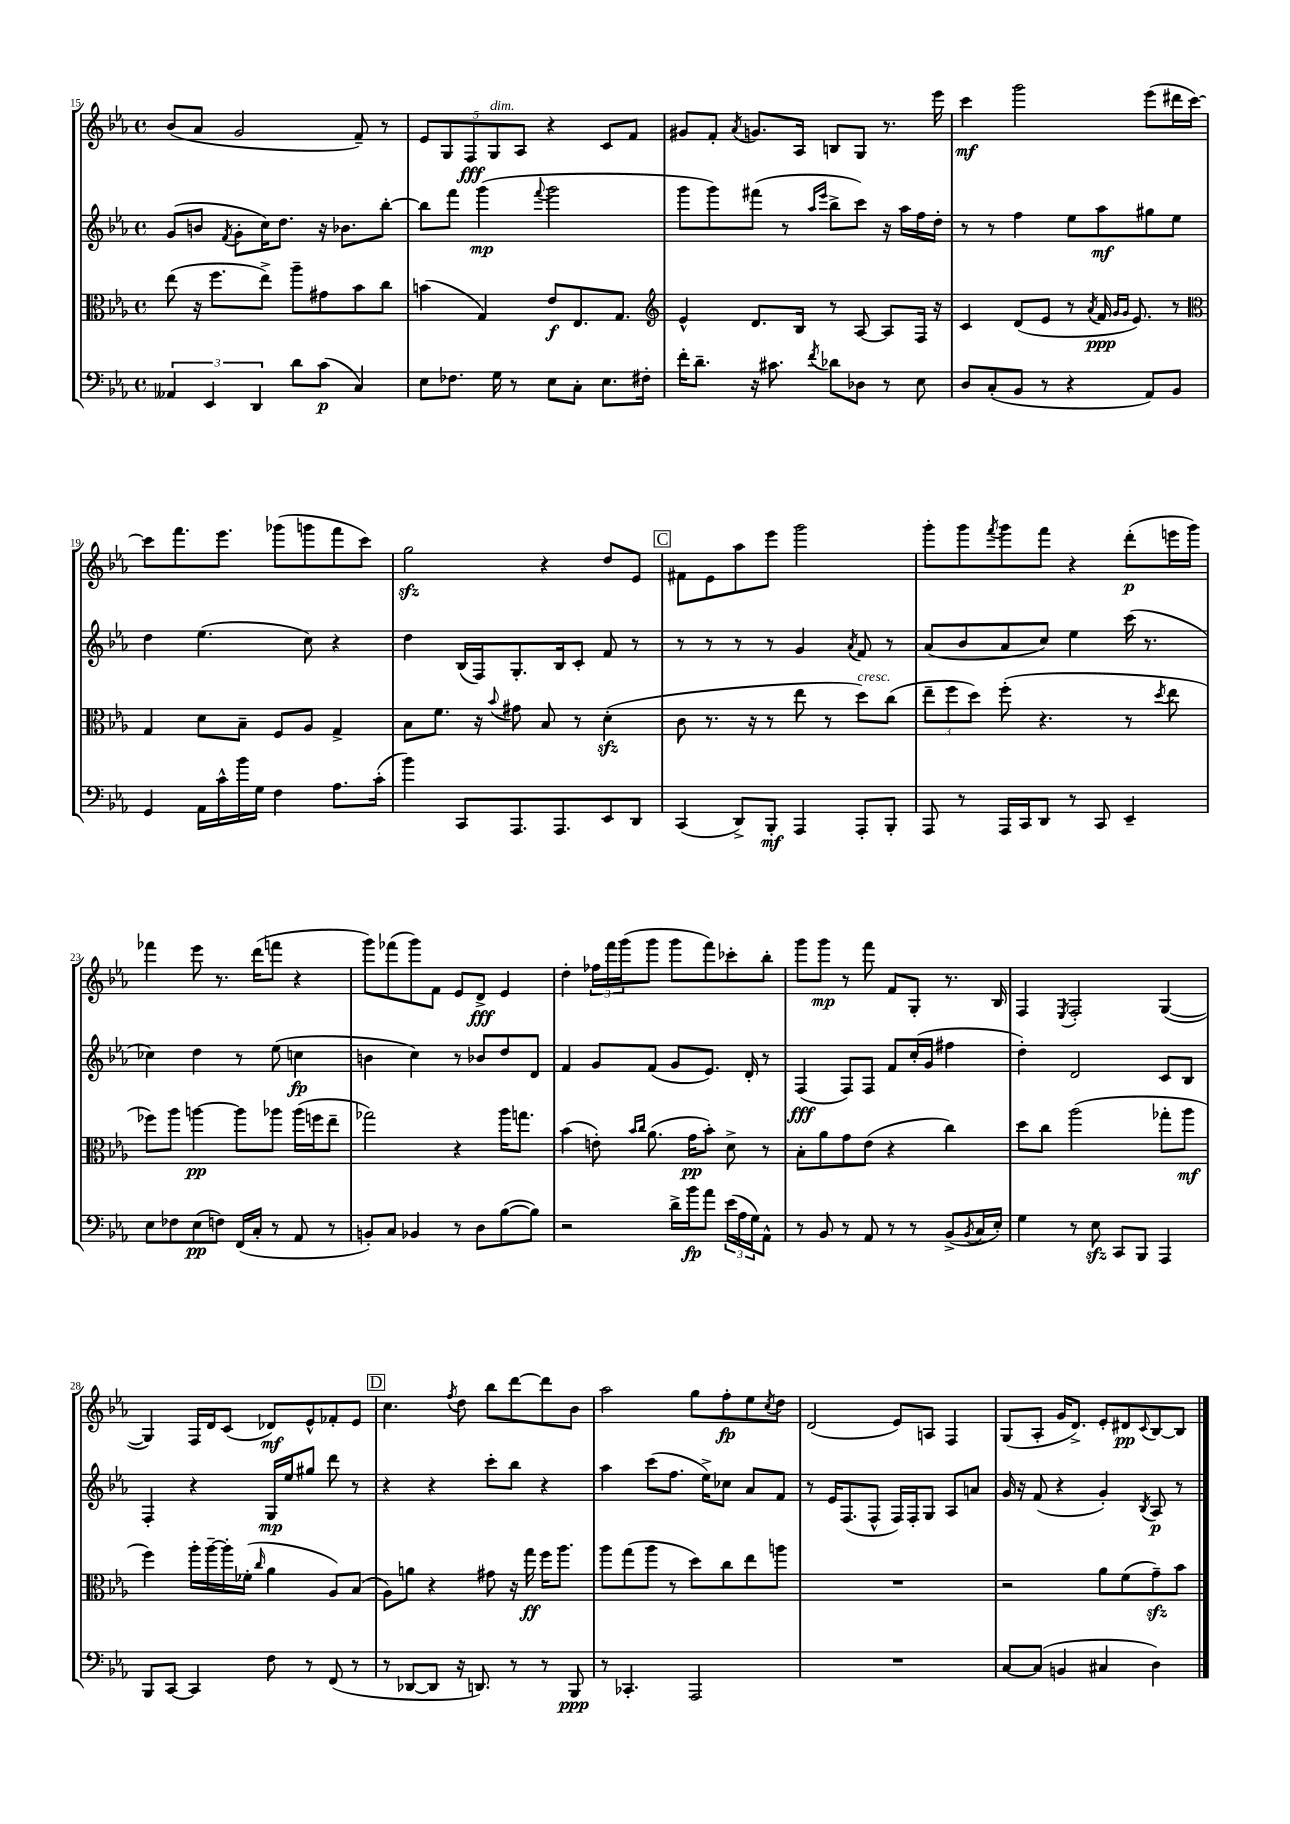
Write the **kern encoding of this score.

**kern	**dynam	**kern	**dynam	**kern	**dynam	**kern	**dynam
*part4	*part4	*part3	*part3	*part2	*part2	*part1	*part1
*staff4	*staff4	*staff3	*staff3	*staff2	*staff2	*staff1	*staff1
*clefF4	*	*clefC3	*	*clefG2	*	*clefG2	*
*k[b-e-a-]	*	*k[b-e-a-]	*	*k[b-e-a-]	*	*k[b-e-a-]	*
*M4/4	*	*M4/4	*	*M4/4	*	*M4/4	*
*met(c)	*	*met(c)	*	*met(c)	*	*met(c)	*
=15	=15	=15	=15	=15	=15	=15	=15
6AA--X/	.	(8ee-\	.	(8g/L	.	(8b-/L	.
.	.	16r	.	8bn/J	.	8a-/J	.
6EE-/	.	.	.	.	.	.	.
.	.	8.ff\L	.	.	.	.	.
.	.	.	.	8qf/	.	.	.
.	.	.	.	8g'\L	.	2g/	.
6DD/	.	.	.	.	.	.	.
.	.	8ee-^\J)	.	16cc\K)	.	.	.
.	.	.	.	8.dd\J	.	.	.
8d\L	.	8aa-~\L	.	.	.	.	.
(8c\J	p	8g#X\	.	16r	.	.	.
.	.	.	.	8.b-X\L	.	.	.
4C/)	.	8b-\	.	.	.	8f~/)	.
.	.	8cc\J	.	[8bb-'\J	.	8r	.
=16	=16	=16	=16	=16	=16	=16	=16
8E-\L	.	(4bn\	.	8bb-\L]	.	10e-/L	.
.	.	.	.	.	.	10G/	.
8.F-X\J	.	.	.	8fff\J	.	.	.
.	.	.	.	.	.	10F/	fff
.	.	4G/)	.	(4ggg\	mp	.	.
!	!	!	!	!	!	!LO:TX:a:i:t=dim.	!
.	.	.	.	.	.	10G/	.
16G\	.	.	.	.	.	.	.
8r	.	.	.	.	.	.	.
.	.	.	.	.	.	10A-/J	.
.	.	.	.	8qqfff/	.	.	.
8E-\L	.	8e-/L	f	2ggg\	.	4r	.
8C'\J	.	8.E-/	.	.	.	.	.
8.E-\L	.	.	.	.	.	8c/L	.
.	.	8.G/J	.	.	.	.	.
.	.	.	.	.	.	8f/J	.
16F#X'\Jk	.	.	.	.	.	.	.
=17	=17	=17	=17	=17	=17	=17	=17
*	*	*clefG2	*	*	*	*	*
16f'\KL	.	4e-^^/	.	8ggg\L	.	8g#X/L	.
8.d~\J	.	.	.	.	.	.	.
.	.	.	.	8ggg\)	.	8f'/J	.
.	.	.	.	.	.	8qa-/	.
16r	.	8.d/L	.	(8fff#X\J	.	8.gn/L	.
8.c#X\	.	.	.	.	.	.	.
.	.	.	.	8r	.	.	.
.	.	16B-/Jk	.	.	.	16A-/Jk	.
.	.	.	.	16qqaa-/LL	.	.	.
8qf/	.	.	.	16qqeee-/JJ	.	.	.
8d-X\L	.	8r	.	8bb-^\L	.	8Bn/L	.
8D-X\J	.	[8A-/	.	8ccc\J)	.	8G/J	.
8r	.	8A-/L]	.	16r	.	8.r	.
.	.	.	.	16aa-\LL	.	.	.
8E-\	.	16F/Jk	.	16ff\	.	.	.
.	.	16r	.	16dd'\JJ	.	16eee-\	.
=18	=18	=18	=18	=18	=18	=18	=18
8D/L	.	4c/	.	8r	.	4ccc\	mf
(8C'/	.	.	.	8r	.	.	.
8BB-/J	.	(8d/L	.	4ff\	.	2ggg\	.
8r	.	8e-/J	.	.	.	.	.
4r	.	8r	.	8ee-\L	.	.	.
.	.	8qa-/	.	.	.	.	.
.	.	16f/	ppp	8aa-\	mf	.	.
.	.	16qqg/LL	.	.	.	.	.
.	.	16qqg/JJ	.	.	.	.	.
.	.	8.e-/)	.	.	.	.	.
8AA-/L)	.	.	.	8gg#X\	.	(8eee-\L	.
8BB-/J	.	8r	.	8ee-\J	.	16ddd#X\L	.
.	.	.	.	.	.	[16ccc\JJ)	.
!!LO:LB:g=z
=19	=19	=19	=19	=19	=19	=19	=19
*	*	*clefC3	*	*	*	*	*
4GG/	.	4G/	.	4dd\	.	8ccc\L]	.
.	.	.	.	.	.	8.fff\	.
16AA-\LL	.	8d\L	.	(4.ee-\	.	.	.
16c^^\	.	.	.	.	.	8.eee-\J	.
16b-\	.	8B-~\J	.	.	.	.	.
16G\JJ	.	.	.	.	.	.	.
4F\	.	8F/L	.	.	.	(8ggg-X\L	.
.	.	8A-/J	.	8cc\)	.	8gggn\	.
8.A-\L	.	4G^/	.	4r	.	8fff\	.
.	.	.	.	.	.	8ccc\J)	.
(16c'\Jk	.	.	.	.	.	.	.
=20	=20	=20	=20	=20	=20	=20	=20
4b-\)	.	8B-\L	.	4dd\	.	2ggzz\	.
.	.	8.f\J	.	.	.	.	.
8CC/L	.	.	.	(16B-/LL	.	.	.
.	.	16r	.	16F/J)	.	.	.
.	.	8qqb-/	.	.	.	.	.
8.AAA-/	.	8g#X\	.	8.G'/	.	.	.
.	.	8B-/	.	.	.	4r	.
8.AAA-/	.	.	.	16B-/k	.	.	.
.	.	8r	.	8c'/J	.	.	.
8EE-/	.	(4dzz'\	.	8f/	.	8dd/L	.
8DD/J	.	.	.	8r	.	8e-/J	.
!!LO:REH:place=s1:t=C
=21	=21	=21	=21	=21	=21	=21	=21
(4CC/	.	8c\	.	8r	.	8f#X\L	.
.	.	8.r	.	8r	.	8e-\	.
8DD^/L)	.	.	.	8r	.	8aa-\	.
.	.	16r	.	.	.	.	.
8BBB-'/J	mf	8r	.	8r	.	8eee-\J	.
4AAA-/	.	8ee-\	.	4g/	.	2ggg\	.
.	.	8r	.	.	.	.	.
.	.	.	.	8qa-/	.	.	.
!	!	!LO:TX:a:i:t=cresc.	!	!	!	!	!
8AAA-'/L	.	8dd\L)	.	8f/	.	.	.
8BBB-'/J	.	(8cc\J	.	8r	.	.	.
=22	=22	=22	=22	=22	=22	=22	=22
8AAA-/	.	12ee-~\L	.	(8a-/L	.	8ggg'\L	.
.	.	12ff\	.	.	.	.	.
8r	.	.	.	8b-/	.	8ggg\	.
.	.	12dd\J)	.	.	.	.	.
.	.	.	.	.	.	8qfff/	.
16AAA-/LL	.	(8ff'\	.	8a-/	.	8ggg\	.
16CC/J	.	.	.	.	.	.	.
8DD/J	.	4.r	.	8cc/J)	.	8fff\J	.
8r	.	.	.	4ee-\	.	4r	.
8CC/	.	.	.	.	.	.	.
4EE-~/	.	8r	.	(16ccc\	.	(8ddd'\L	p
.	.	.	.	8.r	.	.	.
.	.	8qdd/	.	.	.	.	.
.	.	8ee-\	.	.	.	16eeen\L	.
.	.	.	.	.	.	16ggg\JJ)	.
!!LO:LB:g=z
=23	=23	=23	=23	=23	=23	=23	=23
8E-\L	.	8ff-X\L)	.	4cc-X\)	.	4fff-X\	.
8F-X\	.	8aa-\J	.	.	.	.	.
(8E-\	pp	[4aan\	pp	4dd\	.	8eee-\	.
8Fn\J)	.	.	.	.	.	8.r	.
(16FF/LL	.	8aa\L]	.	8r	.	.	.
16C'/JJ	.	.	.	.	.	(16ddd\KL	.
8r	.	8aa-X\J	.	(8ee-\	.	8fffn\J	.
8AA-/	.	(16aa-\LL	.	4ccn\	fp	4r	.
.	.	16ffn\J	.	.	.	.	.
8r	.	8ee-~\J	.	.	.	.	.
=24	=24	=24	=24	=24	=24	=24	=24
8BBn'/L)	.	2gg-X\)	.	4bn\	.	8ggg\L)	.
8C/J	.	.	.	.	.	(8fff-X\	.
4BB-X/	.	.	.	4cc\)	.	8ggg\)	.
.	.	.	.	.	.	8f\J	.
8r	.	4r	.	8r	.	8e-/L	.
8D\L	.	.	.	8b-X/L	.	8d^/J	fff
([8B-\	.	16aa-\KL	.	8dd/	.	4e-/	.
.	.	8.ggn\J	.	.	.	.	.
8B-\J])	.	.	.	8d/J	.	.	.
=25	=25	=25	=25	=25	=25	=25	=25
2r	.	(4b-\	.	4f/	.	4dd'\	.
.	.	8en'\)	.	8g/L	.	24ff-X\LL	.
.	.	.	.	.	.	24fff\	.
.	.	.	.	.	.	(24ggg\J	.
.	.	16qqb-/LL	.	.	.	.	.
.	.	16qqcc/JJ	.	.	.	.	.
.	.	(8.a-\	.	(8f/J	.	8ggg\J	.
16d^\LL	.	.	.	8g/L	.	8ggg\L	.
16b-\J	fp	16g\KL	pp	.	.	.	.
8a-\J	.	8b-'\J)	.	8.e-/J)	.	8fff\)	.
(24e-\LL	.	8d^\	.	.	.	8ccc-X'\	.
24A-\	.	.	.	.	.	.	.
.	.	.	.	16d'/	.	.	.
24G\J)	.	.	.	.	.	.	.
8AA-^^\J	.	8r	.	8r	.	8bb-'\J	.
=26	=26	=26	=26	=26	=26	=26	=26
8r	.	8B-'\L	.	(4F/	fff	8ggg\L	.
8BB-/	.	8a-\	.	.	.	8ggg\J	mp
8r	.	8g\	.	8F/L)	.	8r	.
8AA-/	.	(8e-\J	.	8F/J	.	8fff\	.
8r	.	4r	.	8f/L	.	8f/L	.
8r	.	.	.	(16cc'/L	.	8G'/J	.
.	.	.	.	16g/JJ	.	.	.
(8BB-^/L	.	4cc\)	.	4ff#X\	.	8.r	.
8qBB-/	.	.	.	.	.	.	.
16C/L	.	.	.	.	.	.	.
16E-'/JJ)	.	.	.	.	.	16B-/	.
=27	=27	=27	=27	=27	=27	=27	=27
4G\	.	8dd\L	.	4dd'\)	.	4F/	.
.	.	8cc\J	.	.	.	.	.
.	.	.	.	.	.	8qE-/	.
8r	.	(2aa-\	.	2d/	.	2F'/	.
8E-zz\	.	.	.	.	.	.	.
8CC/L	.	.	.	.	.	.	.
8BBB-/J	.	.	.	.	.	.	.
4AAA-/	.	8gg-X'\L	.	8c/L	.	([4G/	.
.	.	8aa-\J	mf	8B-/J	.	.	.
!!LO:LB:g=z
=28	=28	=28	=28	=28	=28	=28	=28
8BBB-/L	.	4ff\)	.	4F'/	.	4G/])	.
[8CC/J	.	.	.	.	.	.	.
4CC/]	.	16aa-'\LL	.	4r	.	16F/LL	.
.	.	[16aa-~\	.	.	.	16d/J	.
.	.	16aa-'\]	.	.	.	(8c/J	.
.	.	(16f-X'\JJ	.	.	.	.	.
.	.	16qqcc/	.	.	.	.	.
8F\	.	4a-\	.	16G/LL	mp	8d-X/L)	mf
.	.	.	.	16ee-/J	.	.	.
8r	.	.	.	8gg#X/J	.	8e-^^/	.
(8FF/	.	8A-/L)	.	8ddd\	.	8f-X'/	.
8r	.	(8B-/J	.	8r	.	8e-/J	.
!!LO:REH:place=s1:t=D
=29	=29	=29	=29	=29	=29	=29	=29
8r	.	8A-\L)	.	4r	.	4.cc\	.
[8DD-X/L	.	8an\J	.	.	.	.	.
8DD-/J]	.	4r	.	4r	.	.	.
.	.	.	.	.	.	8qff/	.
16r	.	.	.	.	.	8dd\	.
8.DDn/)	.	.	.	.	.	.	.
.	.	8g#X\	.	8ccc'\L	.	8bb-\L	.
8r	.	16r	.	8bb-\J	.	[8ddd\	.
.	.	16gg\	ff	.	.	.	.
8r	.	16ff\KL	.	4r	.	8ddd\]	.
.	.	8.aa-\J	.	.	.	.	.
8BBB-/	ppp	.	.	.	.	8b-\J	.
=30	=30	=30	=30	=30	=30	=30	=30
8r	.	8aa-\L	.	4aa-\	.	2aa-\	.
4.CC-X'/	.	(8gg\	.	.	.	.	.
.	.	8aa-\J	.	(8ccc\L	.	.	.
.	.	8r	.	8.ff\J	.	.	.
2AAA-/	.	8dd\L)	.	.	.	8gg\L	.
.	.	.	.	16ee-^\KL)	.	.	.
.	.	8cc\	.	8cc-X\J	.	8ff'\	fp
.	.	8ee-\	.	8a-/L	.	8ee-\	.
.	.	.	.	.	.	8qcc/	.
.	.	8aan\J	.	8f/J	.	8dd\J	.
=31	=31	=31	=31	=31	=31	=31	=31
1r	.	1r	.	8r	.	(2d/	.
.	.	.	.	16e-/KL	.	.	.
.	.	.	.	(8.F/	.	.	.
.	.	.	.	8F^^/J	.	.	.
.	.	.	.	16F/LL)	.	8e-/L)	.
.	.	.	.	16F'/J	.	.	.
.	.	.	.	8G/J	.	8An/J	.
.	.	.	.	8A-/L	.	4F/	.
.	.	.	.	8an/J	.	.	.
=32	=32	=32	=32	=32	=32	=32	=32
[8C/L	.	2r	.	16g/	.	(8G/L	.
.	.	.	.	16r	.	.	.
(8C/J]	.	.	.	(8f/	.	8A-'/J	.
4BBn/	.	.	.	4r	.	16g/KL	.
.	.	.	.	.	.	8.d^/J)	.
4C#X/	.	8a-\L	.	4g'/)	.	8e-'/L	.
.	.	(8f\	.	.	.	8d#X/	pp
.	.	.	.	8qB-/	.	8qqc/	.
4D\)	.	8gzz~\)	.	8A-/	p	[8B-/	.
.	.	8b-\J	.	8r	.	8B-/J]	.
==	==	==	==	==	==	==	==
*-	*-	*-	*-	*-	*-	*-	*-
